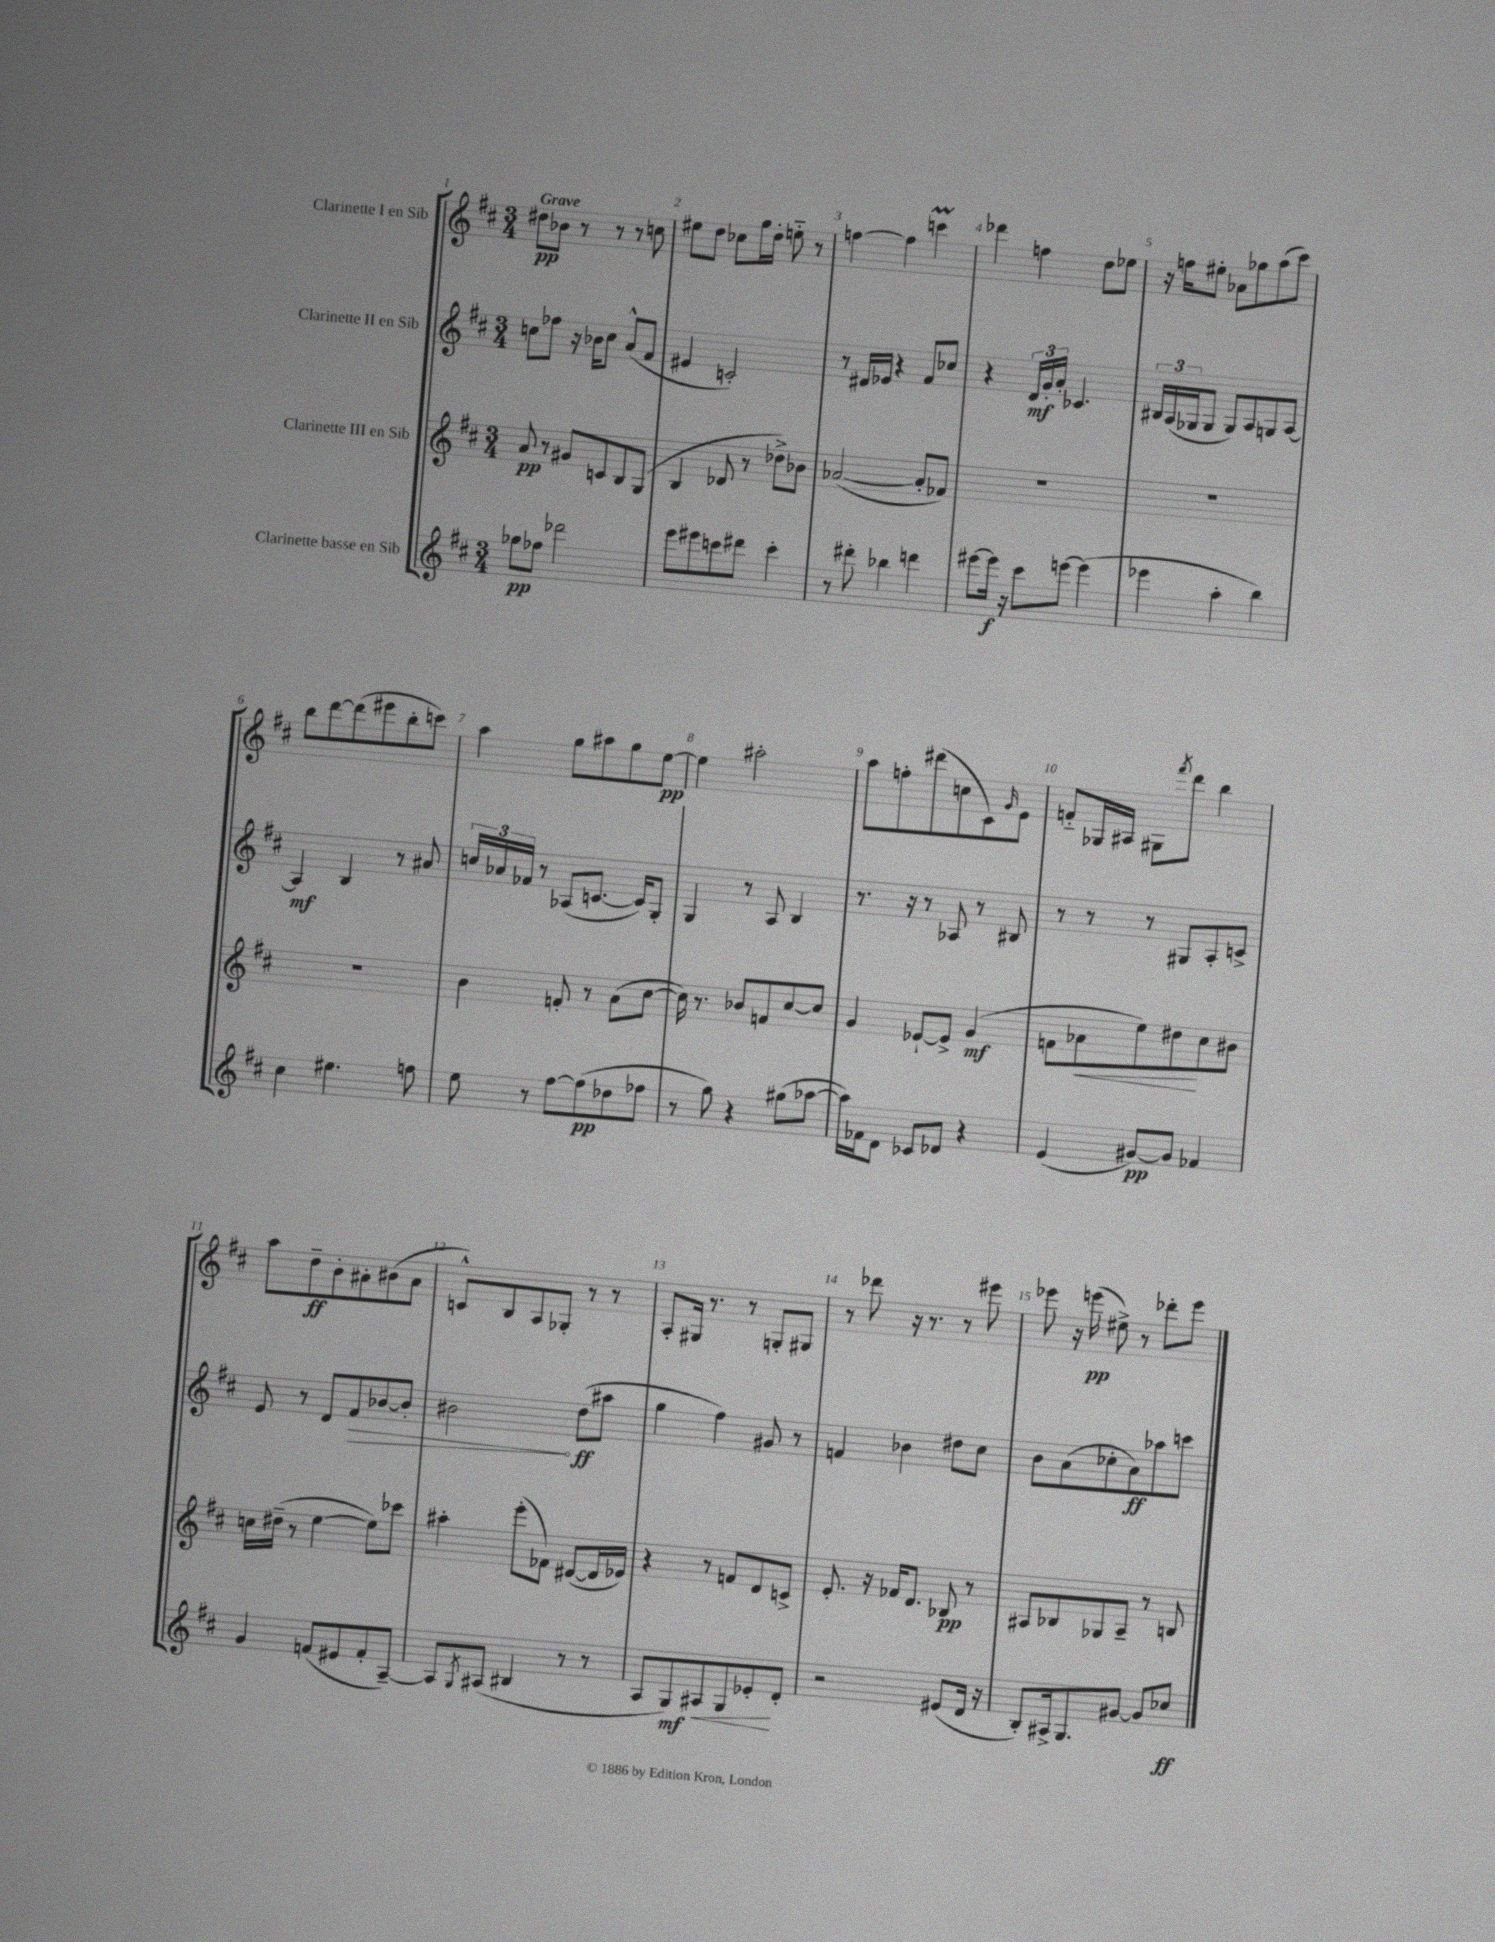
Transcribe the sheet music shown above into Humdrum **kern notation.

**kern	**dynam	**kern	**dynam	**kern	**dynam	**kern	**dynam
*part4	*part4	*part3	*part3	*part2	*part2	*part1	*part1
*staff4	*staff4	*staff3	*staff3	*staff2	*staff2	*staff1	*staff1
*I"Clarinette basse en Sib	*	*I"Clarinette III en Sib	*	*I"Clarinette II en Sib	*	*I"Clarinette I en Sib	*
*clefG2	*	*clefG2	*	*clefG2	*	*clefG2	*
*k[f#c#]	*	*k[f#c#]	*	*k[f#c#]	*	*k[f#c#]	*
*M3/4	*	*M3/4	*	*M3/4	*	*M3/4	*
=1	=1	=1	=1	=1	=1	=1	=1
!	!	!	!	!	!	!LO:TX:a:B:t=Grave	!
8gg-X\L	pp	8a/	pp	8ccn\L	.	8dd#X\L	pp
8ff-X\J	.	8r	.	8ff-X\J	.	8b-X\J	.
2ddd-X\	.	8g#X/L	.	16r	.	8r	.
.	.	.	.	16b-X\KL	.	.	.
.	.	8cn/	.	8cc\J	.	8r	.
.	.	8B/	.	(8a^^/L	.	8r	.
.	.	(8G/J	.	8f#/J	.	8ccn\	.
=2	=2	=2	=2	=2	=2	=2	=2
8eee\L	.	4B/	.	4e#X/	.	8ee#X\L	.
8eee#X\	.	.	.	.	.	8dd\J	.
8cccn\	.	8d-X/	.	2cn'/)	.	8cc-X\L	.
8ddd#X\J	.	8r	.	.	.	16gg\L	.
.	.	.	.	.	.	16dd'\JJ	.
4ccc'\	.	8dd-X^\L)	.	.	.	8een\	.
.	.	8b-X\J	.	.	.	8r	.
=3	=3	=3	=3	=3	=3	=3	=3
8r	.	([2a-X/	.	8r	.	[4ffn\	.
8ddd#X'\	.	.	.	16d#X/LL	.	.	.
.	.	.	.	16e-X/JJ	.	.	.
4bb-X\	.	.	.	4r	.	4ff\]	.
4dddn\	.	8a-'/L]	.	8f#/L	.	4cccnM\	.
.	.	8f-X/J)	.	8cc-X/J	.	.	.
=4	=4	=4	=4	=4	=4	=4	=4
[8eee#X\L	.	2.r	.	4r	.	4ddd-X\	.
16eee#\Jk]	f	.	.	.	.	.	.
16r	.	.	.	.	.	.	.
8ccc#\L	.	.	.	24d/LL	mf	4ffn\	.
.	.	.	.	24g'/	.	.	.
.	.	.	.	24a'/JJ	.	.	.
[8eeen\J	.	.	.	4.c-X/	.	.	.
(4eee\]	.	.	.	.	.	8dd\L	.
.	.	.	.	.	.	8ee-X\J	.
=5	=5	=5	=5	=5	=5	=5	=5
4eee-X\	.	2.r	.	24B#X/LL	.	16r	.
.	.	.	.	(24A/	.	.	.
.	.	.	.	.	.	16ffn\KL	.
.	.	.	.	24G-X/J	.	.	.
.	.	.	.	8G-/J	.	8ee#X'\J	.
4aa'\	.	.	.	8G-/L)	.	8a-X\L	.
.	.	.	.	8A/	.	8gg-X\	.
4bb\)	.	.	.	8Gn/	.	(8aa\	.
.	.	.	.	[8A/J	.	8ccc#\J)	.
!!LO:LB:g=z
=6	=6	=6	=6	=6	=6	=6	=6
4cc#\	.	2.r	.	4A/]	mf	8bb\L	.
.	.	.	.	.	.	[8ddd\	.
4.ee#X\	.	.	.	4B/	.	(8ddd\]	.
.	.	.	.	.	.	8eee#X\	.
.	.	.	.	8r	.	8bb'\	.
8ffn\	.	.	.	8a#X/	.	8cccn\J)	.
=7	=7	=7	=7	=7	=7	=7	=7
8ee\	.	4b\	.	24ccn/LL	.	4aa\	.
.	.	.	.	24a-X/	.	.	.
.	.	.	.	24f-X/JJ	.	.	.
8r	.	.	.	8r	.	.	.
[8ff#\L	.	8fn'/	.	(8A-X/L	.	8gg\L	.
(8ff#\]	pp	8r	.	[8.cn/J	.	8aa#X\	.
8dd-X\	.	(8a\L	.	.	.	8gg\	.
.	.	.	.	16c/KL])	.	.	.
8ff-X\J	.	[8cc#\J	.	8G'/J	.	[8ee\J	pp
=8	=8	=8	=8	=8	=8	=8	=8
8r	.	16cc#\])	.	4G/	.	4ee\]	.
.	.	8.r	.	.	.	.	.
8gg\)	.	.	.	.	.	.	.
4r	.	8b-X/L	.	8r	.	2aa#X'\	.
.	.	8fn/	.	8A/	.	.	.
(8gg#X\L	.	[8cc#/	.	4B/	.	.	.
[8aa-X\J	.	8cc#/J]	.	.	.	.	.
=9	=9	=9	=9	=9	=9	=9	=9
16aa-\LL])	.	4g/	.	8.r	.	8aa\L	.
16f-X\J	.	.	.	.	.	.	.
8d\J	.	.	.	.	.	8ffn'\	.
.	.	.	.	16r	.	.	.
8c-X/L	.	[8e-X`/L	.	8r	.	(8ddd#X\	.
8d-X/J	.	8e-^/J]	.	8A-X/	.	8ccn\	.
4r	.	(4g/	mf	8r	.	8c#\)	.
.	.	.	.	.	.	16qqg/	.
.	.	.	.	8B#X/	.	8e\J	.
=10	=10	=10	=10	=10	=10	=10	=10
(4e/	.	8fn\L	.	8r	.	8fn/L	.
!	!	!	!LO:HP:b	!	!	!	!
.	.	8a-X\	<	8r	.	16G-X/L	.
.	.	.	.	.	.	16A#X/JJ	.
[8g#X/L)	pp	8ee\)	.	8r	.	8G#X\L	.
.	.	.	.	.	.	8qfff#/	.
8g#/J]	.	8dd#X\	.	8G#X/L	.	8ddd\J	.
4f-X/	.	8cc#\	[	8A'/	.	4bb\	.
.	.	8b#X\J	.	8cn^/J	.	.	.
!!LO:LB:g=z
=11	=11	=11	=11	=11	=11	=11	=11
4g/	.	16ccn\LL	.	8e/	.	8aa\L	.
.	.	(16dd#X~\JJ	.	.	.	.	.
.	.	8r	.	8r	.	8dd~\	ff
(8fn/L	.	[4ee\	.	8d/L	.	8b'\	.
!	!	!	!	!	!LO:HP:b	!	!
8e#X/	.	.	.	8f#/	>	8a#X'\	.
8f'/	.	8ee\L])	.	[8b-X/	.	(8b#X\	.
[8A~/J)	.	8ccc-X\J	.	8b-'/J]	.	8a#\J	.
=12	=12	=12	=12	=12	=12	=12	=12
8A/L]	.	4aa#X'\	.	2b#X\	.	8cn^^/L)	.
8qG/	.	.	.	.	.	.	.
(8A#X/J	.	.	.	.	.	8B/	.
4B#X/	.	(8eee'\L	.	.	.	8A/	.
.	.	8f-X\J)	.	.	.	8G-X'/J	.
8r	.	([8d#X/L	.	(8dd\L	] ff	8r	.
8r	.	16d#/L]	.	8aa#X\J	.	8r	.
.	.	16e-X/JJ)	.	.	.	.	.
=13	=13	=13	=13	=13	=13	=13	=13
8A/L	.	4r	.	4gg\	.	8A'/L	.
8G/)	mf	.	.	.	.	16G#X/Jk	.
.	.	.	.	.	.	8.r	.
!	!LO:HP:b	!	!	!	!	!	!
8A#X/	<	8r	.	4ff#\)	.	.	.
8G/	.	8fn/L	.	.	.	8r	.
8e-X'/	.	8d/	.	8g#X/	.	8Gn'/L	.
8d'/J	[	8cn^/J	.	8r	.	8G#X/J	.
=14	=14	=14	=14	=14	=14	=14	=14
2r	.	8.e'/	.	4fn/	.	8r	.
.	.	.	.	.	.	8ddd-X\	.
.	.	16r	.	.	.	.	.
.	.	16f-X/KL	.	4b-X\	.	16r	.
.	.	8.d/J	.	.	.	8.r	.
(8e#X/L	.	8B-X/	pp	8dd#X\L	.	8r	.
16d/Jk	.	8r	.	8cc#\J	.	8eee#X\	.
16r	.	.	.	.	.	.	.
=15	=15	=15	=15	=15	=15	=15	=15
8B'/L)	.	8A#X/L	.	8b\L	.	8eee-X\	.
16A#X^/k	.	8B-X/	.	(8a\	.	16r	.
8.G/	.	.	.	.	.	(16eeen\	pp
.	.	8G-X/	.	8cc-X'\	.	8ee#X^\)	.
[8g#X/J	.	8A#~/J	.	8a\)	ff	8r	.
8g#/L]	.	8r	.	8aa-X\	.	8ddd-X'\L	.
8cc-X/J	ff	8Bn/	.	8cccn\J	.	8eee\J	.
==	==	==	==	==	==	==	==
*-	*-	*-	*-	*-	*-	*-	*-
